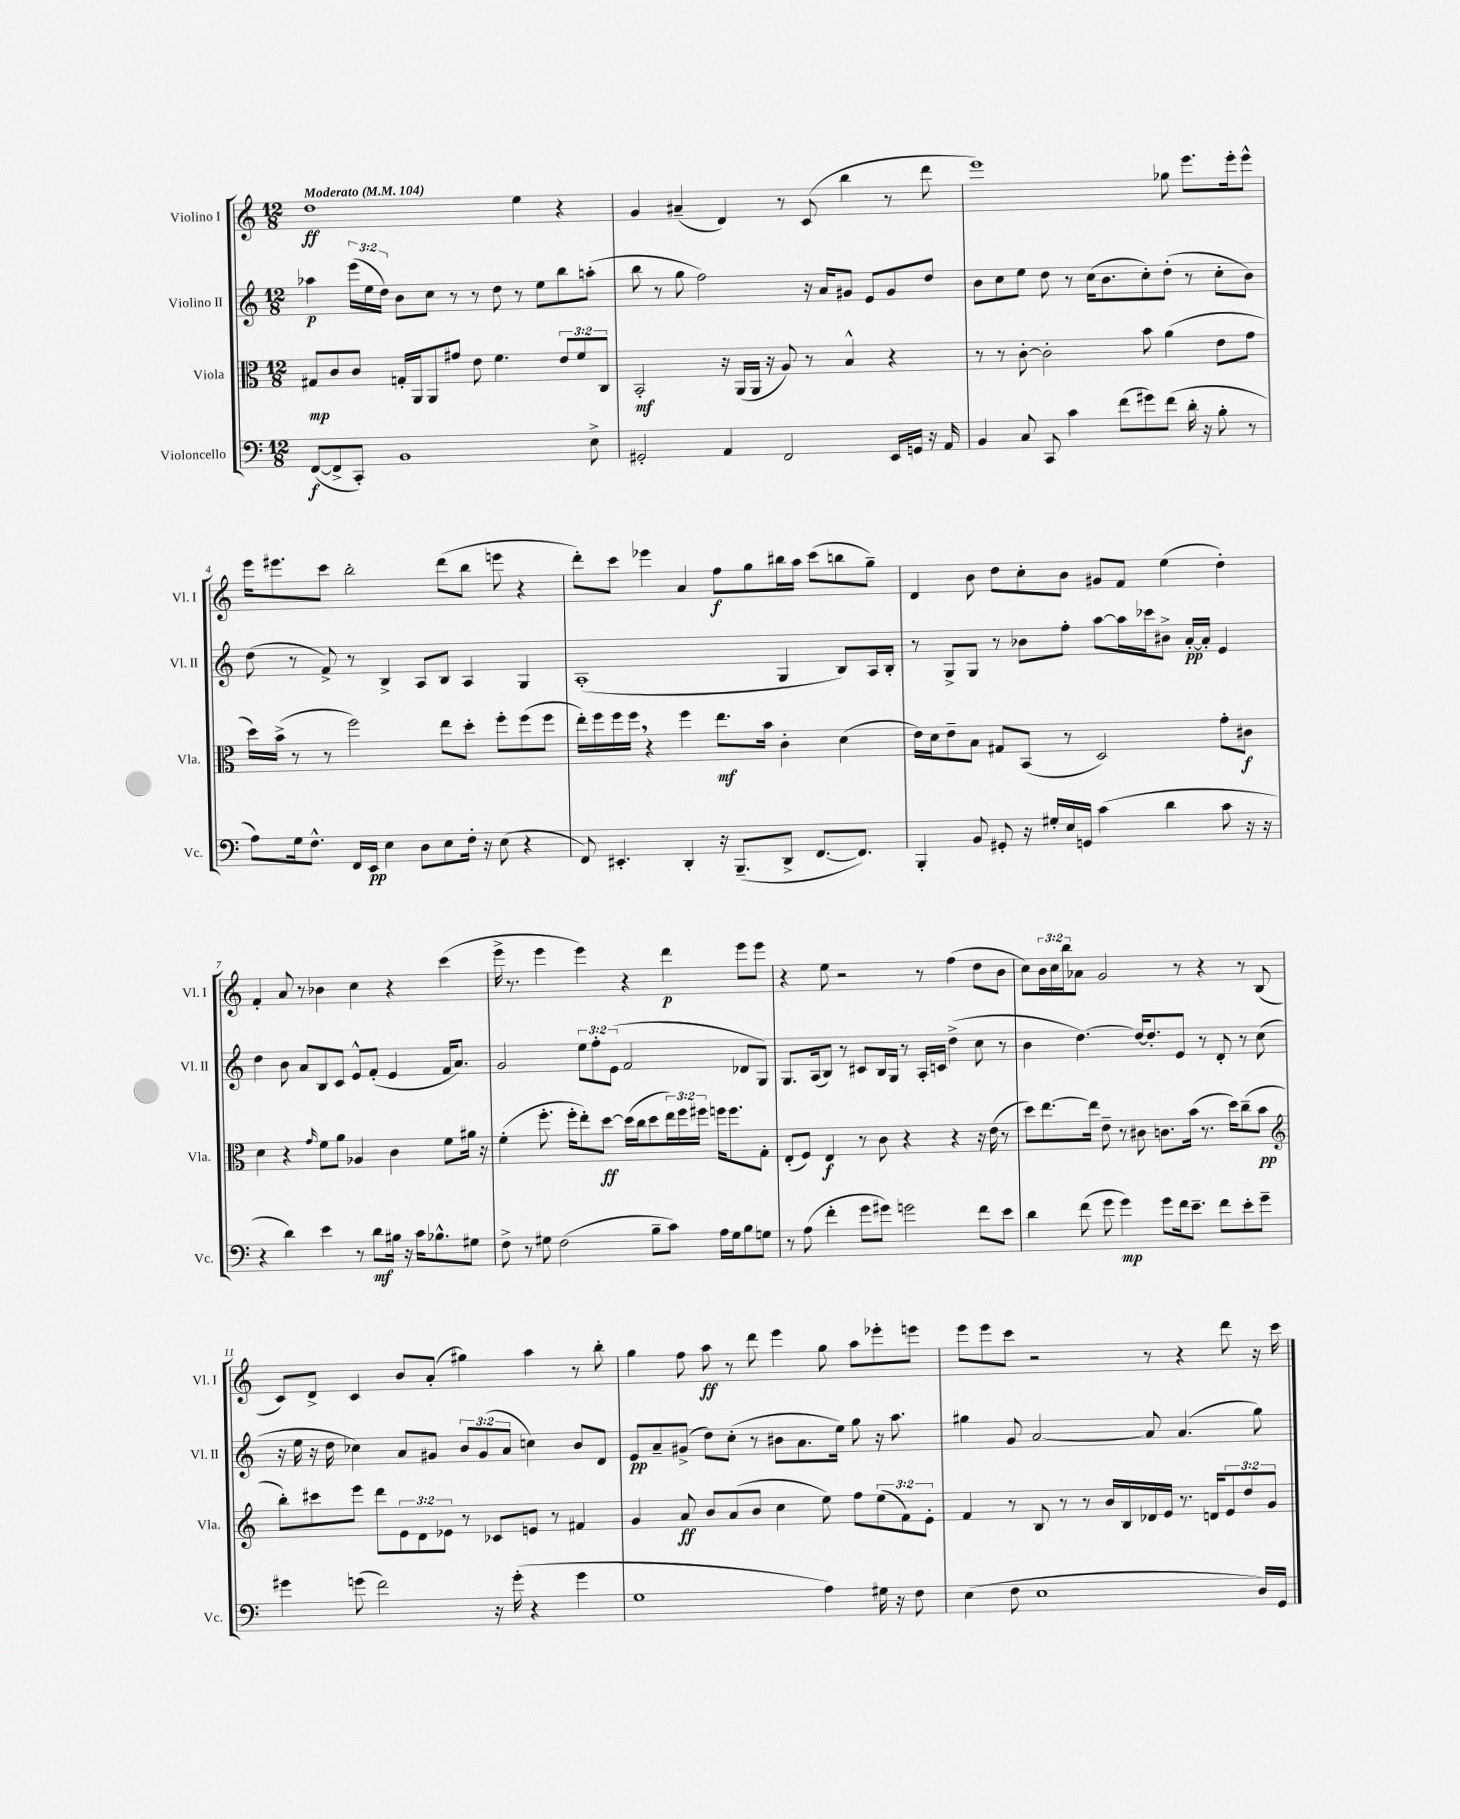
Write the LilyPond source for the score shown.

<<
\new StaffGroup <<
\new Staff = "s0" \with { instrumentName = "Violino I" shortInstrumentName = "Vl. I" } {
    \clef treble \key c \major \numericTimeSignature \time 12/8 \override Staff.TupletNumber.text = #tuplet-number::calc-fraction-text \tempo "Moderato" 4 = 104
    d''1\ff e''4 r4 |
    g'4 ais'4--( d'4) r8 c'8( b''4 r8 d'''8 |
    e'''1) ges''8 e'''8. e'''16-. e'''8-^ |
    e'''16 eis'''8. c'''8 b''2-. d'''8( b''8 e'''8 r4 |
    d'''8-.) c'''8 ees'''4 a'4 f''8\f g''8 bis''16 a''16 c'''8( b''8 g''8--) |
    d'4 b'8 d''8 c''8-. b'8 gis'8 f'8 e''4( d''4-.) |
    f'4-. a'8 r8 bes'4 c''4 r4 c'''4( |
    e'''16-> r8. e'''4 e'''4) r4 d'''4\p e'''8 e'''8 |
    r4 e''8 r2 r8 f''4( d''8 b'8 |
    c''8) \tuplet 3/2 { b'16 c''16 b''16 } aes'8 g'2 r8 r4 r8 b8( |
    c'8) d'8-> c'4 b'8 a'8-.( gis''4) a''4 r8 b''8-. |
    g''4 f''8 a''8\ff r8 d'''8 e'''4 g''8 a''8 ees'''8-. e'''8 |
    e'''8 e'''8 c'''8 r2 r8 r4 d'''8 r16 c'''16 \bar "|." |
}
\new Staff = "s1" \with { instrumentName = "Violino II" shortInstrumentName = "Vl. II" } {
    \clef treble \key c \major \numericTimeSignature \time 12/8 \override Staff.TupletNumber.text = #tuplet-number::calc-fraction-text
    aes''4\p \tuplet 3/2 { e'''16( e''16 d''16) } b'8 c''8 r8 r8 d''8 r8 e''8 b''8 a''8-.( |
    b''8 r8 g''8 f''2) r16 a'16 gis'8 e'8 gis'8 d''8 |
    b'8 c''8 e''8 d''8 r8 c''16( b'8. c''8-.) d''8-.( r8 c''8-. b'8) |
    d''8( r8 f'8->) r8 b4-> a8 b8 a4 g4 |
    a1-.( g4 b8) a16 b16-. |
    r8 g8-> g8 r8 bes'8 f''8-. a''8~ a''16 ces'''16 bis'8-> a'16~-.\pp a'16-. e'4 |
    d''4 b'8 a'8 b8 c'8 e'8-^ f'8-.( e'4 f'16 a'8.) |
    g'2 \tuplet 3/2 { e''8 f''8-. e'8( } f'2 des'8 g8) |
    g8. a16( b8) r8 cis'8 b16 g16 r8 a16-. c'16 d''4->( c''8 r8 |
    b'4 d''4.~) d''16~ d''8.-. e'8 r8 d'8-. r8 c''8( |
    r16 e''16 r16 d''16 ces''4) a'8 gis'8 \tuplet 3/2 { b'8 gis'8( a'8 } c''4) b'8 d'8 |
    e'8\pp a'8-- gis'8->( d''8) c''8-.( r8 bis'8 a'8. e''16) g''8 r16 a''8. |
    gis''4 g'8 a'2~ a'8 a'4.( gis''8) \bar "|." |
}
\new Staff = "s2" \with { instrumentName = "Viola" shortInstrumentName = "Vla." } {
    \clef alto \key c \major \numericTimeSignature \time 12/8 \override Staff.TupletNumber.text = #tuplet-number::calc-fraction-text
    gis8\mp c'8 c'8 g16-. a,16 a,8 gis'8 e'8 f'4. \tuplet 3/2 { e'8 f'8 c8 } |
    b,2-.\mf r16 a,16( a,16 r16 a8) r8 b4-^ r4 |
    r8 r8 c'8~-. c'2-. b'8 a'4( e'8 g'8 |
    d''16) b'16->( r8 r8 f''2) e''8 d''8-. f''8-. f''8( f''8 |
    e''16-.) f''16 f''16 f''16 \breathe r4 f''4 e''8.\mf b'16 c'4-. d'4( |
    e'16) d'16 e'8-- b8 gis8 b,8( r8 d2) g'8-. cis'8\f |
    d'4 r4 \grace { g'16 } f'8 a'8 aes4 c'4 f'8 ais'16 r16 |
    f'4-.( f''8.-. f''16-. e''8-.) d''8~\ff d''16( c''16 d''8 \tuplet 3/2 { e''16) f''16 fis''16 } f''16 f''8. g8-. |
    e8-.( f8) e4\f r8 c'8 r4 r4 r16 e'16( r8 |
    d''8) e''8.~ e''16 e'8-- r8 cis'8 c'8. b'16( r8. d''16) c''8--( b'8\pp |
    \clef treble b''8-.) cis'''8 e'''8 d'''8 \tuplet 3/2 { e'8 d'8 ees'8 } r8 ces'8 e'8 r8 fis'4 |
    g'4 a'8\ff b'8 a'8( b'8 c''4 e''8) f''8 \tuplet 3/2 { e''8( f'8) e'8-. } |
    f'4 r8 b8 r8 r8 b'16 b16 des'16 e'16 r8. d'16 \tuplet 3/2 { e'8 d''8 g'8 } \bar "|." |
}
\new Staff = "s3" \with { instrumentName = "Violoncello" shortInstrumentName = "Vc." } {
    \clef bass \key c \major \numericTimeSignature \time 12/8
    f,8~\f( f,8-> c,8-.) b,1 e8-> |
    gis,2-. a,4 f,2 e,16 g,16 r16 a,16 |
    b,4 c8 c,8 c'4 f'8( gis'8) f'8( d'16-. r16 b8-. r8 |
    a8) g16 f8.-^ f,16 e,16\pp e4 d8 e8 f16-. r16 e8( r4 |
    f,8) eis,4.-. d,4-. r16 b,,8.--( d,8-> f,8.~ f,8.) |
    b,,4-. b,8 gis,8-. r16 gis16-. e16 g,16 c'4( d'4 c'8 r16 r16 |
    r4 d'4) e'4 r8 d'8\mf bis16 r16 c'16 bes8.-^ gis8 |
    f8-> r8 gis8 f2( b8-- c'8) a16 gis16 b8 g8 |
    r8 a8( f'4-. g'8 gis'8) g'2 f'8 e'8 |
    d'4 f'8( g'8 g'4\mp) g'8 f'16 e'8.-- f'8 e'8-. g'8-- |
    gis'4 g'8( f'2) r16 g'16-.( r4 g'4 |
    g1 a4) gis16 r16 f8 |
    e4( f8 e1 d16) g,16 \bar "|." |
}
>>
>>
